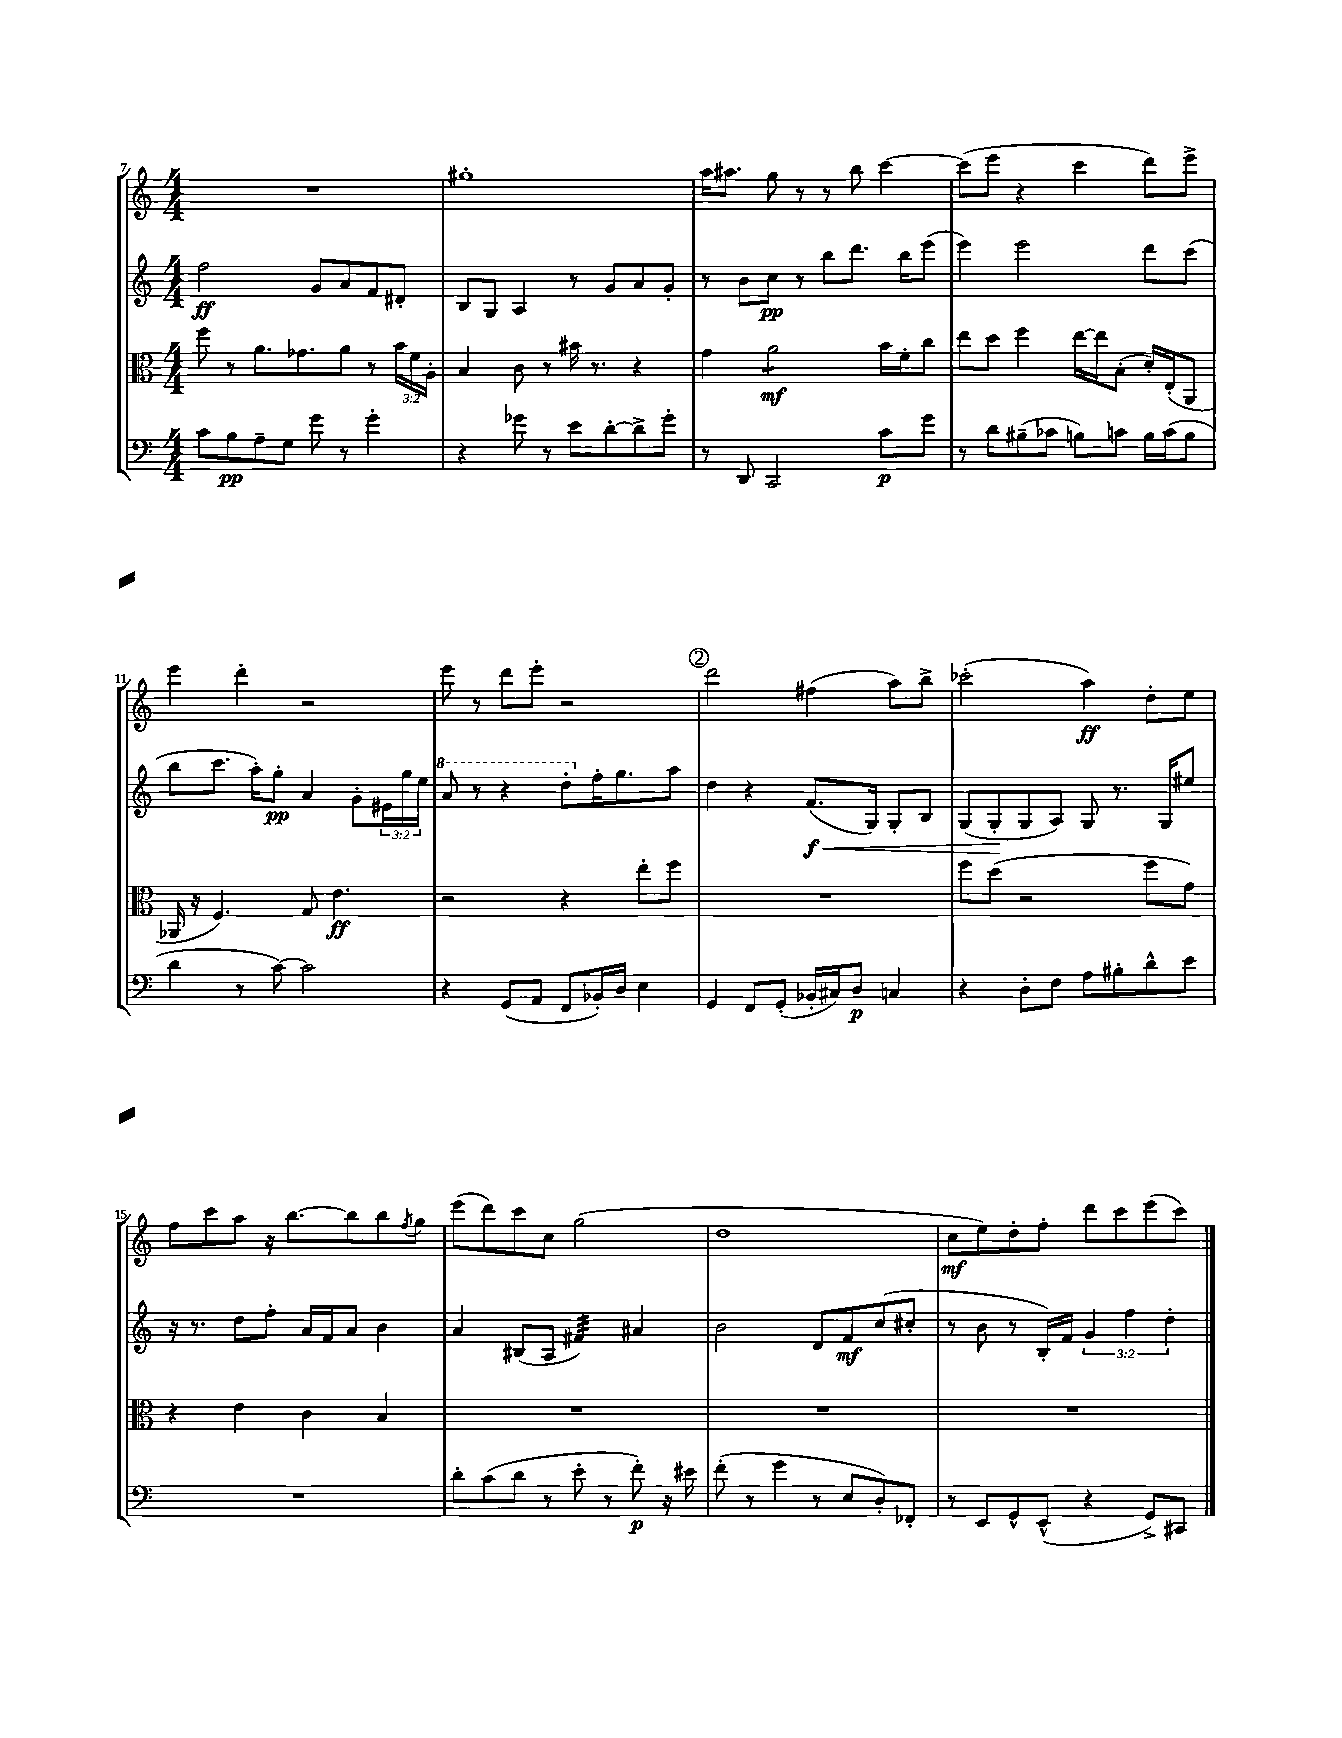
<<
\new StaffGroup <<
\new Staff = "s0" {
    \clef treble \key c \major \numericTimeSignature \time 4/4
    R1 |
    gis''1-. |
    a''16 ais''8. g''8 r8 r8 b''8 c'''4~ |
    c'''8( e'''8 r4 c'''4 d'''8) e'''8-> |
    e'''4 d'''4-. r2 |
    e'''8 r8 d'''8 e'''8-. r2 |
    \mark \markup { \circle "2" } d'''2 fis''4( a''8) b''8-> |
    ces'''2-.( a''4\ff) d''8-. e''8 |
    f''8 c'''8 a''8 r16 b''8.~ b''8 b''8 \acciaccatura { f''8 } g''8 |
    e'''8( d'''8) c'''8 c''8 g''2( |
    d''1 |
    c''8\mf e''8) d''8-. f''8-. d'''8 c'''8 e'''8( c'''8) \bar "|." |
}
\new Staff = "s1" {
    \clef treble \key c \major \numericTimeSignature \time 4/4 \override Staff.TupletNumber.text = #tuplet-number::calc-fraction-text
    f''2\ff g'8 a'8 f'8 dis'8-. |
    b8 g8 a4 r8 g'8 a'8 g'8-. |
    r8 b'8 c''8\pp r8 b''8 d'''8. b''16 e'''8( |
    e'''4) e'''2 d'''8 c'''8( |
    b''8 c'''8. a''16-.) g''8-.\pp a'4 g'8-. \tuplet 3/2 { eis'16 g''16 e''16 } |
    \ottava #1 a''8 r8 r4 d'''8-. \ottava #0 f''16-. g''8. a''8 |
    \mark \markup { \circle "2" } d''4 r4 f'8.\f\<( g16) g8-. b8 |
    g8( g8-.\! g8 a8) g8 r8. g16 eis''8 |
    r16 r8. d''8 f''8-. a'16 f'16 a'8 b'4 |
    a'4 bis8( a8 fis'4:32) ais'4 |
    b'2 d'8 f'8\mf c''8( cis''8-. |
    r8 b'8 r8 b16-.) f'16 \tuplet 3/2 { g'4 f''4 d''4-. } \bar "|." |
}
\new Staff = "s2" {
    \clef alto \key c \major \numericTimeSignature \time 4/4 \override Staff.TupletNumber.text = #tuplet-number::calc-fraction-text
    f''8 r8 a'8. ges'8. a'8 r8 \tuplet 3/2 { b'16 f'16 a16-. } |
    b4 c'8 r8 bis'16 r8. r4 |
    g'4 a'2:8\mf b'16 f'16-. c''8 |
    e''8 d''8 f''4 e''16~ e''16 b8-.( d'16-.) e16-.( a,8 |
    aes,16 r16 f4.) g8 e'4.\ff |
    r2 r4 e''8-. f''8 |
    \mark \markup { \circle "2" } R1 |
    f''8 d''8( r2 f''8 g'8) |
    r4 e'4 c'4 b4 |
    R1 |
    R1 |
    R1 \bar "|." |
}
\new Staff = "s3" {
    \clef bass \key c \major \numericTimeSignature \time 4/4
    c'8 b8\pp a8-- g8 g'8 r8 g'4-. |
    r4 ges'8 r8 e'8 d'8~-. d'8-> ges'8-. |
    r8 d,8 c,2 c'8\p g'8 |
    r8 d'8 bis8--( ces'8 b8) c'8 b16 c'16( b8 |
    d'4 r8 c'8~) c'2 |
    r4 g,8( a,8 f,8 bes,16-.) d16 e4 |
    \mark \markup { \circle "2" } g,4 f,8 g,8-.( bes,16-. cis16) d8\p c4 |
    r4 d8-. f8 a8 bis8-. d'8-^ e'8 |
    R1 |
    d'8-. c'8( d'8 r8 e'8-. r8 f'8-.\p) r16 eis'16 |
    f'8-.( r8 g'4 r8 e8 d8-.) fes,8-. |
    r8 e,8 g,8-^ e,8-^( r4 g,8->) cis,8 \bar "|." |
}
>>
>>
\layout { \context { \Score currentBarNumber = #7 } }
